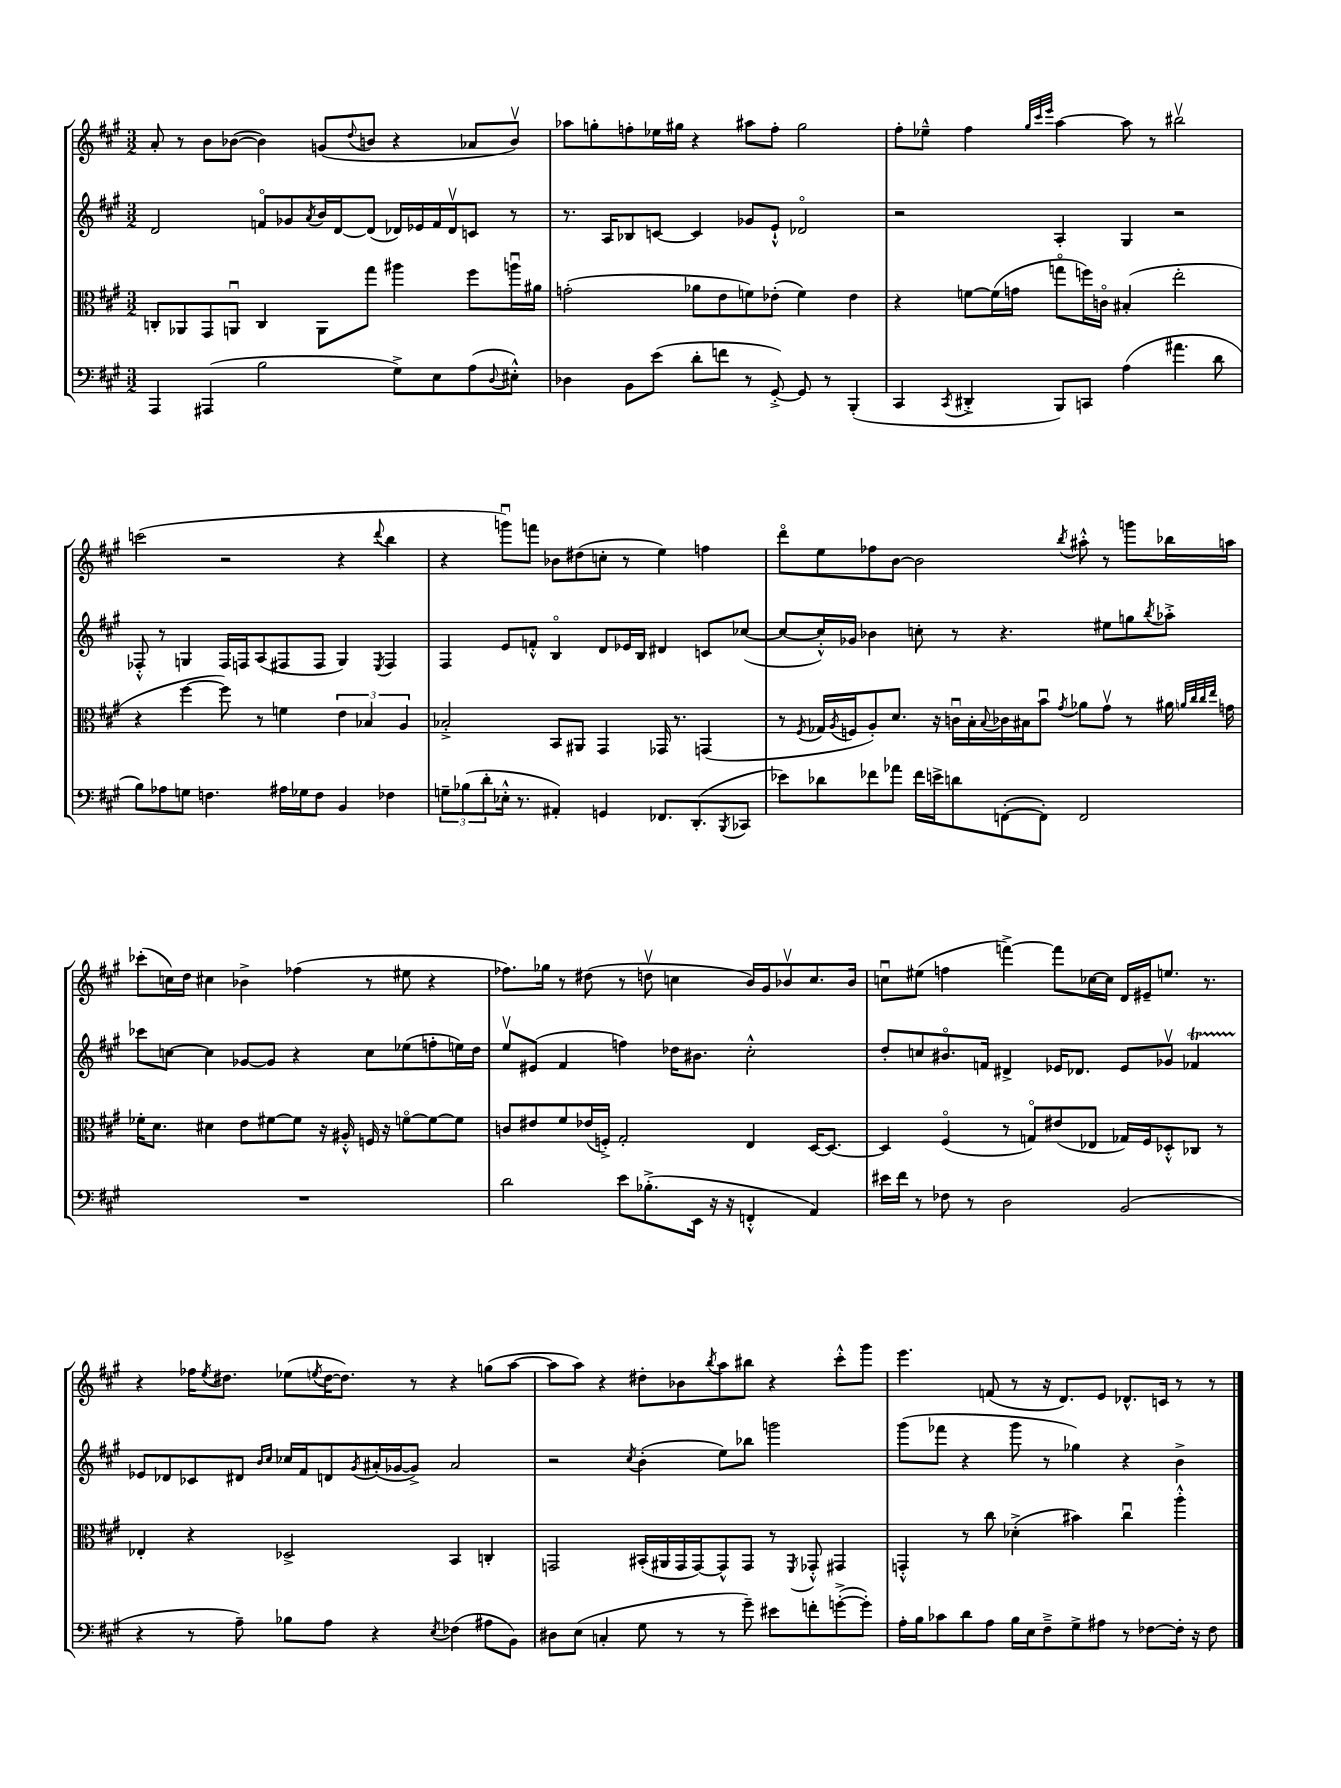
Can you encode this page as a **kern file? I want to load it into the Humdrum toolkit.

**kern	**kern	**kern	**kern
*staff4	*staff3	*staff2	*staff1
*clefF4	*clefC3	*clefG2	*clefG2
*k[f#c#g#]	*k[f#c#g#]	*k[f#c#g#]	*k[f#c#g#]
*M3/2	*M3/2	*M3/2	*M3/2
4AAA	8C'	2d	8a'
.	8AA-	.	8r
(4AAA#	8GG#	.	8b
.	8AAu	.	([8b-
2B	4C	8fo	4b-])
.	.	8g-	.
.	.	8qa	.
.	8AA	16b	(8g
.	.	[16d	.
.	.	.	8qqdd
.	8gg#	(8d]	8b
8G#^)	4aa#	16d-)	4r
.	.	16e-	.
8E	.	16f	.
.	.	16d-v	.
(8A	8ff#	8c	8a-
8qqD	.	.	.
8E#'^^)	16aau	8r	8bv)
.	16a#	.	.
=	=	=	=
4D-	(2g'	8.r	8aa-
.	.	.	8gg'
.	.	16A	.
8BB	.	8B-	8ff'
(8e	.	[8c	16ee-
.	.	.	16gg#
8d'	8a-	4c]	4r
8f	8e	.	.
8r	8f)	8g-	8aa#
[8GG#'^)	(8e-'	8e`^^	8ff'
8GG#]	4f)	2d-o	2gg#
8r	.	.	.
(4BBB'	4e-	.	.
=	=	=	=
4CC#	4r	2r	8ff#'
.	.	.	8ee-~^^
8qCC#	.	.	.
4DD#'^	[8f	.	4ff#
.	(16f]	.	.
.	16g	.	.
.	.	.	32qqgg#
.	.	.	32qqccc#
.	.	.	32qqeee
8BBB)	8ggo	4A'	[4aa
8CC	16ff)	.	.
.	16co	.	.
(4A	(4B#'	4G#	8aa]
.	.	.	8r
4.a#	2ee'	2r	2bb#v
8d	.	.	.
=	=	=	=
8B)	4r	8F-'^^	(2ccc
8A-	.	8r	.
8G	[4ff#	4G	.
4.F	.	.	.
.	8ff#])	16F-	2r
.	.	16F	.
.	8r	(8A	.
16A#	4f	8F#	.
16G-	.	.	.
8F	.	8F#	.
4BB	6e	4G)	4r
.	6B-	.	.
.	.	8qE	8qqddd
4F-	.	4F#	4bb
.	6A	.	.
=	=	=	=
12G~	2B-'^	4F#	4r
(12B-	.	.	.
12d'	.	.	.
16E-'^^	.	8e	8gggu)
8.r	.	.	.
.	.	8f'^^	8fff
4AA#')	8BB	4Bo	8b-
.	8AA#	.	(8dd#
4GG	4GG#	8d	8cc'
.	.	16e-	8r
.	.	16B	.
8.FF-	16GG-	4d#	4ee)
.	8.r	.	.
(8.DD'	.	.	.
.	(4GG	8c	4ff
8qBBB	.	.	.
8CC-	.	([8cc-	.
=	=	=	=
8e-)	8r	8cc-_	8dddo
.	8qF#	.	.
8d-	16G-	16cc-'^^])	8ee
.	8qA	.	.
.	16F	16g-	.
8f-	8A')	4b-	8ff-
8a-	8.d	.	[8b
16f-	.	8cc'	2b]
16e^	16r	.	.
8d	16cu	8r	.
.	16B'	.	.
.	8qqB	.	.
([8FF'	16c-	4.r	.
.	16B#	.	.
8FF'])	8bu	.	.
.	8qg#	.	8qbb
2FF	8a-	.	8aa#'^^
.	8g#v	8ee#	8r
.	8r	8gg	8ggg
.	.	8qbb	.
.	16a#	8aa-'^	16bb-
.	32qqa	.	.
.	32qqcc#	.	.
.	32qqcc#	.	.
.	32qqee	.	.
.	16g	.	16aa
=	=	=	=
1.r	16f-'	8ccc-	(8ccc-'
.	8.d	.	.
.	.	[8cc	16cc)
.	.	.	16dd
.	4d#	4cc]	4cc#
.	8e	[8g-	4b-^
.	[8f#	8g-]	.
.	8f#]	4r	(4ff-
.	16r	.	.
.	16A#'^^	.	.
.	16F	8cc	8r
.	16r	.	.
.	[8fo	(8ee-	8ee#
.	8f_	8ff'	4r
.	8f]	16ee)	.
.	.	16dd	.
=	=	=	=
2d	8c	8eev	8.ff-)
.	8e#	(8e#	.
.	.	.	16gg-
.	8f#	4f#	8r
.	(16e-	.	(8dd#
.	16F'^)	.	.
8e	2G#'	4ff)	8r
(8.B-'^	.	.	8ddv
.	.	16dd-	4cc
16EE	.	8.b#	.
16r	.	.	.
16r	.	.	.
4FF'^^	4E	2cc#'^^	16b)
.	.	.	16g#
.	.	.	8b-v
4AA)	[16D	.	8.cc
.	8.D_	.	.
.	.	.	16b-
=	=	=	=
16e#	4D]	8dd'	8ccu
16f#	.	.	.
8r	.	8cc	(8ee#
8F-	(4F#o	8.b#o	4ff
8r	.	.	.
.	.	16f	.
2D	8r	4d#^	[4fff^)
.	8Go)	.	.
.	(8e#	16e-	8fff]
.	.	8.d-	.
.	8E-	.	[16cc-
.	.	.	16cc-]
(2BB	16G-)	8e-	16d
.	16F#	.	16e#~
.	8D-'^^	8g-v	8.ee
.	8C-	4f-	.
.	.	.	8.r
.	8r	.	.
=	=	=	=
4r	4E-'	8e-	4r
.	.	8d-	.
8r	4r	8c-	16ff-
.	.	.	8qee
.	.	.	8.dd#
8A~)	.	8d#	.
.	.	16qqb	.
.	.	16qqcc#	.
8B-	2D-^	16cc-	(8ee-
.	.	16f#	.
.	.	.	8qee
8A	.	8d	[16dd#
.	.	.	8.dd#])
.	.	8qg#	.
4r	.	(16a#'	.
.	.	[16g-	.
.	.	8g-^])	8r
8qE	.	.	.
(4F-	4BB	2a#	4r
8A#	4C'	.	(8gg
8BB)	.	.	[8aa
=	=	=	=
8D#	2GG	2r	8aa]
(8E	.	.	8aa)
4C'	.	.	4r
.	.	8qcc#	.
8G#	(16BB#'	(4b'	8dd#'
.	16AA#	.	.
8r	16GG	.	8b-
.	[16GG)	.	.
.	.	.	8qbb
8r	8GG^^]	8ee)	8aa
8g#~)	8GG	8bb-	8bb#
8e#	8r	2ggg	4r
.	8qFF#	.	.
8f'	8GG-'^^	.	.
([8g'^	4GG#	.	8ccc#'^^
8g'])	.	.	8ggg#
=	=	=	=
16A'	4GG'^^	(8ggg#	4.eee
16B	.	.	.
8c-	.	8fff-	.
8d	8r	4r	.
8A	8cc#	.	(8f
16B	(4d-'^	8ggg#	8r
16E	.	.	.
8F#~^	.	8r	16r
.	.	.	8.d)
8G#^	4b#)	4gg-)	.
8A#	.	.	8e
8r	4cc#u	4r	8.d-^^
[8F-	.	.	.
.	.	.	16c
16F-']	4aa'^^	4b^	8r
16r	.	.	.
8F-	.	.	8r
==	==	==	==
*-	*-	*-	*-
